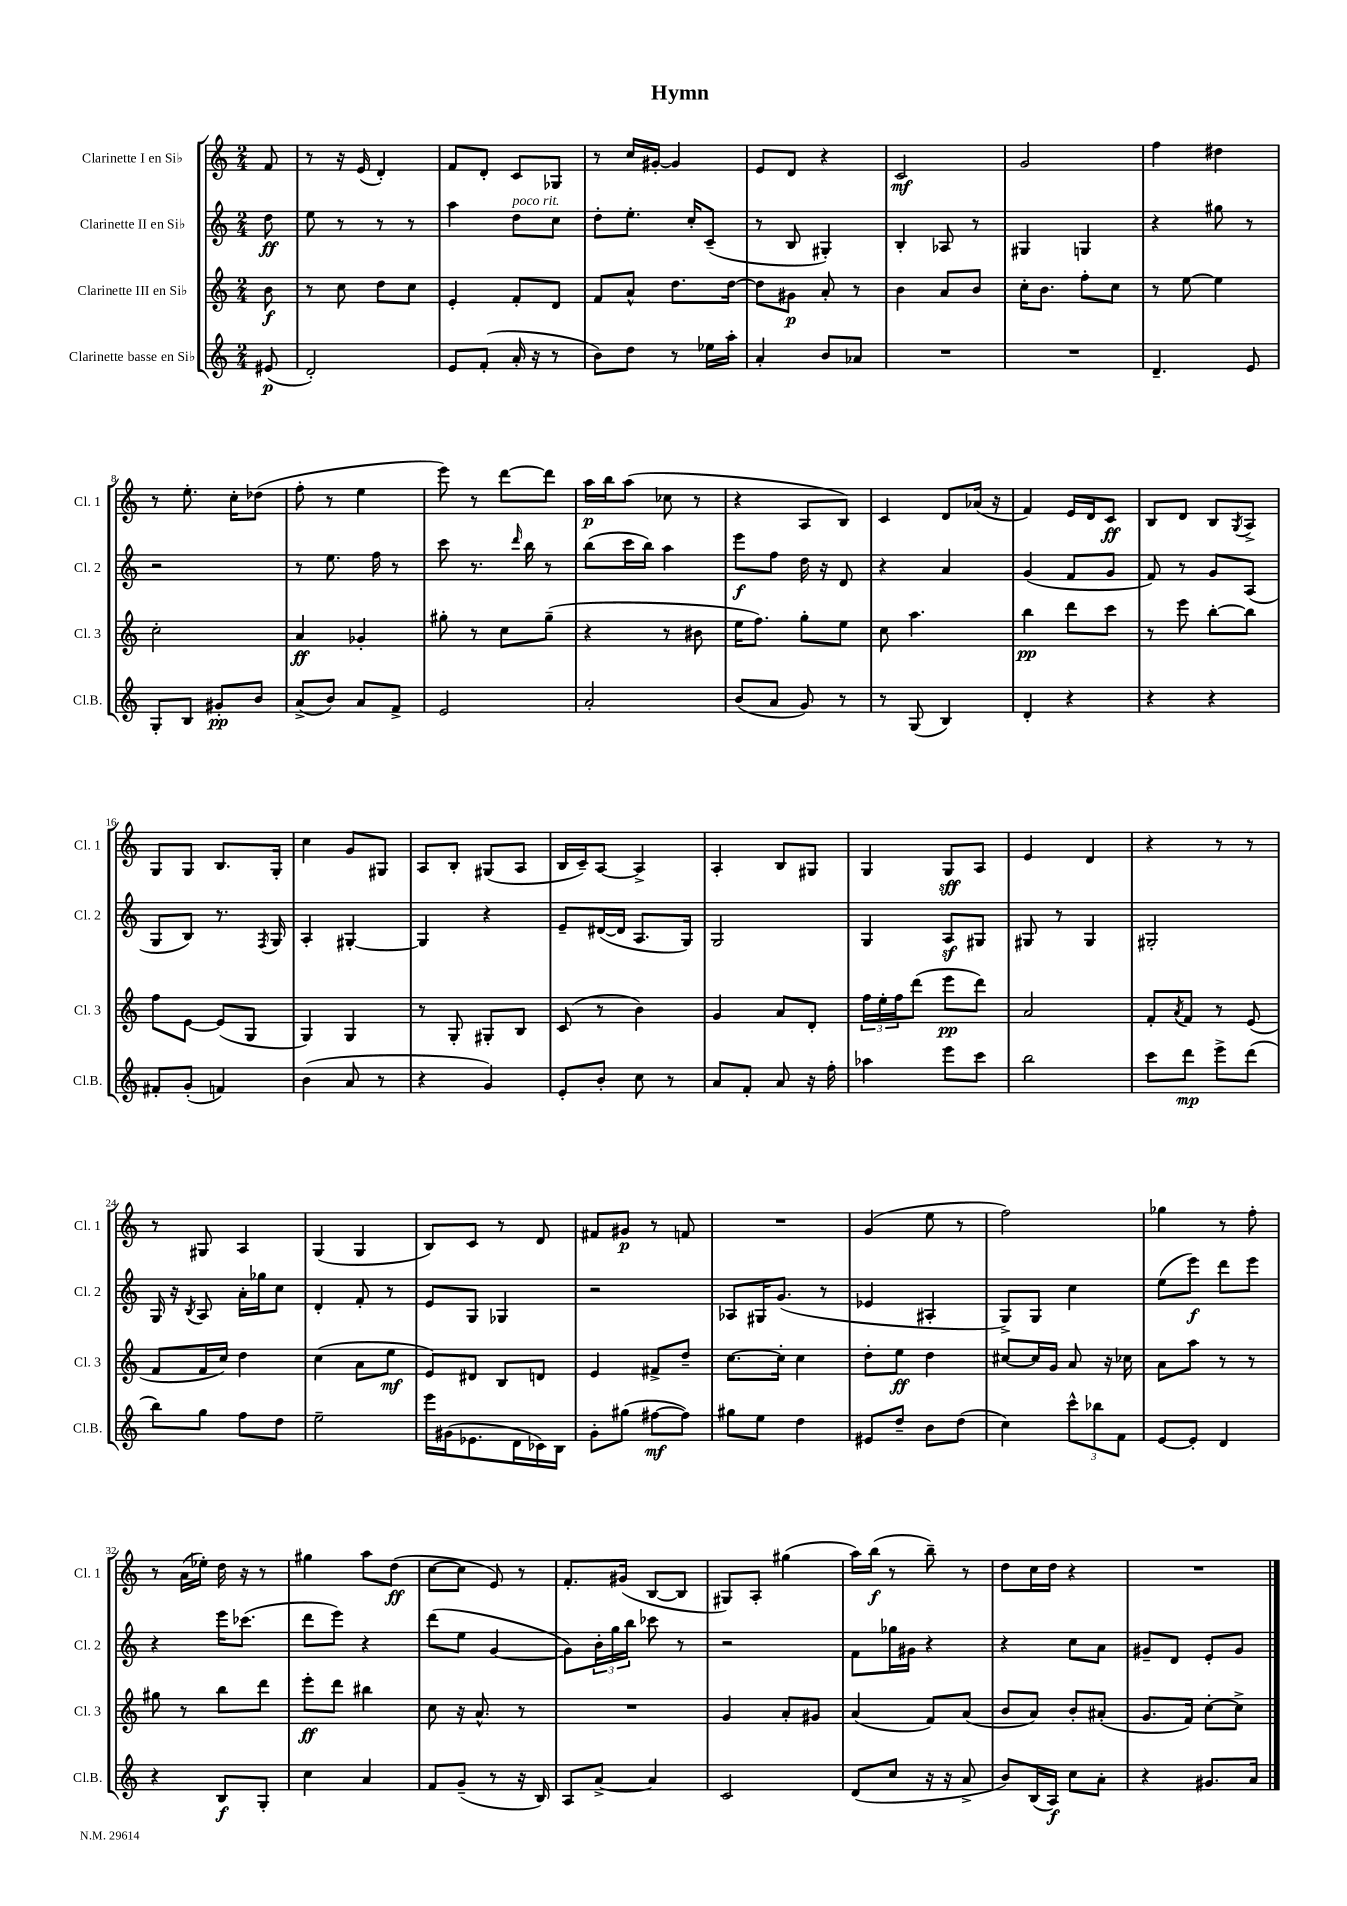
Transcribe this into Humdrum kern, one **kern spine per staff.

**kern	**dynam	**kern	**dynam	**kern	**dynam	**kern	**dynam
*part4	*part4	*part3	*part3	*part2	*part2	*part1	*part1
*staff4	*staff4	*staff3	*staff3	*staff2	*staff2	*staff1	*staff1
*I"Clarinette basse en Si♭	*	*I"Clarinette III en Si♭	*	*I"Clarinette II en Si♭	*	*I"Clarinette I en Si♭	*
*I'Cl.B.	*	*I'Cl. 3	*	*I'Cl. 2	*	*I'Cl. 1	*
*clefG2	*	*clefG2	*	*clefG2	*	*clefG2	*
*k[]	*	*k[]	*	*k[]	*	*k[]	*
*M2/4	*	*M2/4	*	*M2/4	*	*M2/4	*
=	=	=	=	=	=	=	=
(8e#X/	p	8b\	f	8dd\	ff	8f/	.
=1	=1	=1	=1	=1	=1	=1	=1
2d'/)	.	8r	.	8ee\	.	8r	.
.	.	8cc\	.	8r	.	16r	.
.	.	.	.	.	.	(16e/	.
.	.	8dd\L	.	8r	.	4d'/)	.
.	.	8cc\J	.	8r	.	.	.
=2	=2	=2	=2	=2	=2	=2	=2
8e/L	.	4e'/	.	4aa\	.	8f/L	.
(8f'/J	.	.	.	.	.	8d'/J	.
!	!	!	!	!LO:TX:a:i:t=poco rit.	!	!	!
16a'/	.	8f'/L	.	8dd\L	.	8c/L	.
16r	.	.	.	.	.	.	.
8r	.	8d/J	.	8cc\J	.	8G-X/J	.
=3	=3	=3	=3	=3	=3	=3	=3
8b\L)	.	8f/L	.	8dd'\L	.	8r	.
8dd\J	.	8a^^/J	.	8.ee'\J	.	16cc/LL	.
.	.	.	.	.	.	[16g#X'/JJ	.
8r	.	8.dd\L	.	.	.	4g#/]	.
.	.	.	.	16cc'/KL	.	.	.
16ee-X\LL	.	.	.	(8c~/J	.	.	.
16aa'\JJ	.	[16dd\Jk	.	.	.	.	.
=4	=4	=4	=4	=4	=4	=4	=4
4a'/	.	8dd\L]	.	8r	.	8e/L	.
.	.	8g#X\J	p	8B/	.	8d/J	.
8b/L	.	8a'/	.	4G#X'/)	.	4r	.
8a-X/J	.	8r	.	.	.	.	.
=5	=5	=5	=5	=5	=5	=5	=5
2r	.	4b\	.	4B'/	.	2c/	mf
.	.	8a/L	.	8A-X/	.	.	.
.	.	8b/J	.	8r	.	.	.
=6	=6	=6	=6	=6	=6	=6	=6
2r	.	16cc'\KL	.	4G#X/	.	2g/	.
.	.	8.b\J	.	.	.	.	.
.	.	8ff'\L	.	4Gn/	.	.	.
.	.	8cc\J	.	.	.	.	.
=7	=7	=7	=7	=7	=7	=7	=7
4.d~/	.	8r	.	4r	.	4ff\	.
.	.	[8ee\	.	.	.	.	.
.	.	4ee\]	.	8gg#X\	.	4dd#X\	.
8e/	.	.	.	8r	.	.	.
!!LO:LB:g=z
=8	=8	=8	=8	=8	=8	=8	=8
8G'/L	.	2cc'\	.	2r	.	8r	.
8B/J	.	.	.	.	.	8.ee'\	.
8g#X'/L	pp	.	.	.	.	.	.
.	.	.	.	.	.	16cc'\KL	.
8b/J	.	.	.	.	.	(8dd-X\J	.
=9	=9	=9	=9	=9	=9	=9	=9
(8a^/L	.	4a/	ff	8r	.	8ff'\	.
8b/J)	.	.	.	8.ee\	.	8r	.
8a/L	.	4g-X'/	.	.	.	4ee\	.
.	.	.	.	16ff\	.	.	.
8f^/J	.	.	.	8r	.	.	.
=10	=10	=10	=10	=10	=10	=10	=10
2e/	.	8gg#X'\	.	8ccc\	.	8eee\)	.
.	.	8r	.	8.r	.	8r	.
.	.	8cc\L	.	.	.	[8ddd\L	.
.	.	.	.	16qqddd/	.	.	.
.	.	.	.	16bb\	.	.	.
.	.	(8gg#~\J	.	8r	.	8ddd\J]	.
=11	=11	=11	=11	=11	=11	=11	=11
2a'/	.	4r	.	(8bb\L	.	16aa\LL	p
.	.	.	.	.	.	16bb\J	.
.	.	.	.	16ccc\L	.	(8aa\J	.
.	.	.	.	16bb\JJ)	.	.	.
.	.	8r	.	4aa\	.	8cc-X\	.
.	.	8b#X\	.	.	.	8r	.
=12	=12	=12	=12	=12	=12	=12	=12
(8b/L	.	16ee\KL	.	8eee\L	f	4r	.
.	.	8.ff\J)	.	.	.	.	.
8a/J	.	.	.	8ff\J	.	.	.
8g/)	.	8gg'\L	.	16dd\	.	8A/L	.
.	.	.	.	16r	.	.	.
8r	.	8ee\J	.	8d/	.	8B/J)	.
=13	=13	=13	=13	=13	=13	=13	=13
8r	.	8cc\	.	4r	.	4c/	.
(8G/	.	4.aa\	.	.	.	.	.
4B/)	.	.	.	4a/	.	8d/L	.
.	.	.	.	.	.	(16a-X/Jk	.
.	.	.	.	.	.	16r	.
=14	=14	=14	=14	=14	=14	=14	=14
4d'/	.	4bb\	pp	(4g/	.	4f/)	.
4r	.	8ddd\L	.	8f/L	.	16e/LL	.
.	.	.	.	.	.	16d/J	.
.	.	8ccc\J	.	8g/J	.	8c/J	ff
=15	=15	=15	=15	=15	=15	=15	=15
4r	.	8r	.	8f/)	.	8B/L	.
.	.	8eee\	.	8r	.	8d/J	.
4r	.	[8bb'\L	.	8g/L	.	8B/L	.
.	.	.	.	.	.	8qG/	.
.	.	8bb\J]	.	(8A/J	.	8A^/J	.
!!LO:LB:g=z
=16	=16	=16	=16	=16	=16	=16	=16
8f#X'/L	.	8ff\L	.	8G/L	.	8G/L	.
(8g'/J	.	[8e\J	.	8B/J)	.	8G/J	.
4fn/)	.	(8e/L]	.	8.r	.	8.B/L	.
.	.	8G/J	.	.	.	.	.
.	.	.	.	8qF/	.	.	.
.	.	.	.	16G/	.	16G'/Jk	.
=17	=17	=17	=17	=17	=17	=17	=17
(4b\	.	4G/)	.	4A'/	.	4cc\	.
8a/	.	4G/	.	[4G#X'/	.	8g/L	.
8r	.	.	.	.	.	8G#X/J	.
=18	=18	=18	=18	=18	=18	=18	=18
4r	.	8r	.	4G#/]	.	8A/L	.
.	.	8G'/	.	.	.	8B'/J	.
4g/)	.	8G#X'/L	.	4r	.	(8G#X/L	.
.	.	8B/J	.	.	.	8A/J	.
=19	=19	=19	=19	=19	=19	=19	=19
8e'/L	.	(8c/	.	8e~/L	.	16B/LL	.
.	.	.	.	.	.	16c~/J)	.
8b'/J	.	8r	.	([16d#X/L	.	[8A/J	.
.	.	.	.	16d#/JJ]	.	.	.
8cc\	.	4b\)	.	8.A/L	.	4A^/]	.
8r	.	.	.	.	.	.	.
.	.	.	.	16G/Jk)	.	.	.
=20	=20	=20	=20	=20	=20	=20	=20
8a/L	.	4g/	.	2G/	.	4A'/	.
8f'/J	.	.	.	.	.	.	.
8a/	.	8a/L	.	.	.	8B/L	.
16r	.	8d'/J	.	.	.	8G#X/J	.
16ff'\	.	.	.	.	.	.	.
=21	=21	=21	=21	=21	=21	=21	=21
4aa-X\	.	24ff\LL	.	4G/	.	4G/	.
.	.	24ee'\	.	.	.	.	.
.	.	24ff\J	.	.	.	.	.
.	.	(8ddd\J	.	.	.	.	.
8eee\L	.	8eee\L	pp	8Az/L	.	8G/L	sff
8ccc\J	.	8ddd\J)	.	8G#X/J	.	8A/J	.
=22	=22	=22	=22	=22	=22	=22	=22
2bb\	.	2a/	.	8G#X/	.	4e/	.
.	.	.	.	8r	.	.	.
.	.	.	.	4G#/	.	4d/	.
=23	=23	=23	=23	=23	=23	=23	=23
8ccc\L	.	8f'/L	.	2G#X'/	.	4r	.
.	.	8qa/	.	.	.	.	.
8ddd\J	mp	8f/J	.	.	.	.	.
8eee^\L	.	8r	.	.	.	8r	.
(8ddd\J	.	(8e/	.	.	.	8r	.
!!LO:LB:g=z
=24	=24	=24	=24	=24	=24	=24	=24
8bb\L)	.	8f/L	.	16G/	.	8r	.
.	.	.	.	16r	.	.	.
.	.	.	.	8qB/	.	.	.
8gg\J	.	16f/L	.	8A/	.	8G#X/	.
.	.	16cc/JJ)	.	.	.	.	.
8ff\L	.	4dd\	.	16a'\LL	.	4A/	.
.	.	.	.	16gg-X\J	.	.	.
8dd\J	.	.	.	8cc\J	.	.	.
=25	=25	=25	=25	=25	=25	=25	=25
2ee~\	.	(4cc\	.	4d'/	.	(4G/	.
.	.	8a\L	.	8f'/	.	4G/	.
.	.	8ee\J	mf	8r	.	.	.
=26	=26	=26	=26	=26	=26	=26	=26
16eee\LL	.	8e/L)	.	8e/L	.	8B/L)	.
(16g#X\J	.	.	.	.	.	.	.
8.e-X\	.	8d#X/J	.	8G/J	.	8c/J	.
.	.	8B/L	.	4G-X/	.	8r	.
16d\L	.	.	.	.	.	.	.
16c-X\)	.	8dn/J	.	.	.	8d/	.
16B\JJ	.	.	.	.	.	.	.
=27	=27	=27	=27	=27	=27	=27	=27
8g'\L	.	4e/	.	2r	.	8f#X/L	.
(8gg#X\J	.	.	.	.	.	8g#X/J	p
[8ff#X\L	mf	8f#X^/L	.	.	.	8r	.
8ff#\J])	.	8dd~/J	.	.	.	8fn/	.
=28	=28	=28	=28	=28	=28	=28	=28
8gg#X\L	.	[8.cc\L	.	8A-X/L	.	2r	.
8ee\J	.	.	.	16G#X/K	.	.	.
.	.	16cc'\Jk]	.	(8.g/J	.	.	.
4dd\	.	4cc\	.	.	.	.	.
.	.	.	.	8r	.	.	.
=29	=29	=29	=29	=29	=29	=29	=29
8e#X/L	.	8dd'\L	.	4e-X/	.	(4g/	.
8dd~/J	.	8ee\J	ff	.	.	.	.
8b\L	.	4dd\	.	4A#X'/	.	8ee\	.
(8dd\J	.	.	.	.	.	8r	.
=30	=30	=30	=30	=30	=30	=30	=30
4cc\)	.	[8cc#X/L	.	8G^/L)	.	2ff\)	.
.	.	16cc#/L]	.	8G/J	.	.	.
.	.	16g/JJ	.	.	.	.	.
12ccc^^\L	.	8a/	.	4cc\	.	.	.
12bb-X\	.	.	.	.	.	.	.
.	.	16r	.	.	.	.	.
12f\J	.	.	.	.	.	.	.
.	.	16cc-X\	.	.	.	.	.
=31	=31	=31	=31	=31	=31	=31	=31
[8e/L	.	8a\L	.	(8ee\L	.	4gg-X\	.
8e'/J]	.	8aa\J	.	8eee\J)	f	.	.
4d/	.	8r	.	8ddd\L	.	8r	.
.	.	8r	.	8eee\J	.	8ff'\	.
!!LO:LB:g=z
=32	=32	=32	=32	=32	=32	=32	=32
4r	.	8gg#X\	.	4r	.	8r	.
.	.	8r	.	.	.	(16a\LL	.
.	.	.	.	.	.	16ee-X'\JJ)	.
8B/L	f	8bb\L	.	16eee\KL	.	16dd\	.
.	.	.	.	(8.ccc-X\J	.	16r	.
8G'/J	.	8ddd\J	.	.	.	8r	.
=33	=33	=33	=33	=33	=33	=33	=33
4cc\	.	8eee'\L	ff	8ddd\L	.	4gg#X\	.
.	.	8ddd\J	.	8eee\J)	.	.	.
4a/	.	4bb#X\	.	4r	.	8aa\L	.
.	.	.	.	.	.	(8dd\J	ff
=34	=34	=34	=34	=34	=34	=34	=34
8f/L	.	8cc\	.	(8ddd\L	.	[8cc\L	.
(8g~/J	.	16r	.	8ee\J	.	8cc\J]	.
.	.	8.a^^/	.	.	.	.	.
8r	.	.	.	[4g/	.	8e/)	.
16r	.	8r	.	.	.	8r	.
16B/)	.	.	.	.	.	.	.
=35	=35	=35	=35	=35	=35	=35	=35
8A/L	.	2r	.	8g\L])	.	8.f'/L	.
[8a^/J	.	.	.	24b'\L	.	.	.
.	.	.	.	24gg\	.	.	.
.	.	.	.	.	.	(16g#X/Jk	.
.	.	.	.	24bb\JJ	.	.	.
4a/]	.	.	.	8ccc-X\	.	[8B/L	.
.	.	.	.	8r	.	8B/J]	.
=36	=36	=36	=36	=36	=36	=36	=36
2c/	.	4g/	.	2r	.	8G#X/L)	.
.	.	.	.	.	.	8A'/J	.
.	.	8a'/L	.	.	.	(4gg#X\	.
.	.	8g#X/J	.	.	.	.	.
=37	=37	=37	=37	=37	=37	=37	=37
(8d/L	.	(4a/	.	8f\L	.	16aa\LL)	.
.	.	.	.	.	.	(16bb\JJ	f
8cc/J	.	.	.	16gg-X\L	.	8r	.
.	.	.	.	16g#X\JJ	.	.	.
16r	.	8f/L)	.	4r	.	8bb~\)	.
16r	.	.	.	.	.	.	.
8a^/	.	(8a/J	.	.	.	8r	.
=38	=38	=38	=38	=38	=38	=38	=38
8b/L)	.	8b/L	.	4r	.	8dd\L	.
(16B/L	.	8a/J)	.	.	.	16cc\L	.
16A/JJ)	f	.	.	.	.	16dd\JJ	.
8cc\L	.	8b'/L	.	8cc\L	.	4r	.
8a'\J	.	(8a#X'/J	.	8a\J	.	.	.
=39	=39	=39	=39	=39	=39	=39	=39
4r	.	8.g/L	.	8g#X~/L	.	2r	.
.	.	.	.	8d/J	.	.	.
.	.	16f/Jk)	.	.	.	.	.
8.g#X/L	.	[8cc'\L	.	8e'/L	.	.	.
.	.	8cc^\J]	.	8g#/J	.	.	.
16a/Jk	.	.	.	.	.	.	.
==	==	==	==	==	==	==	==
*-	*-	*-	*-	*-	*-	*-	*-
